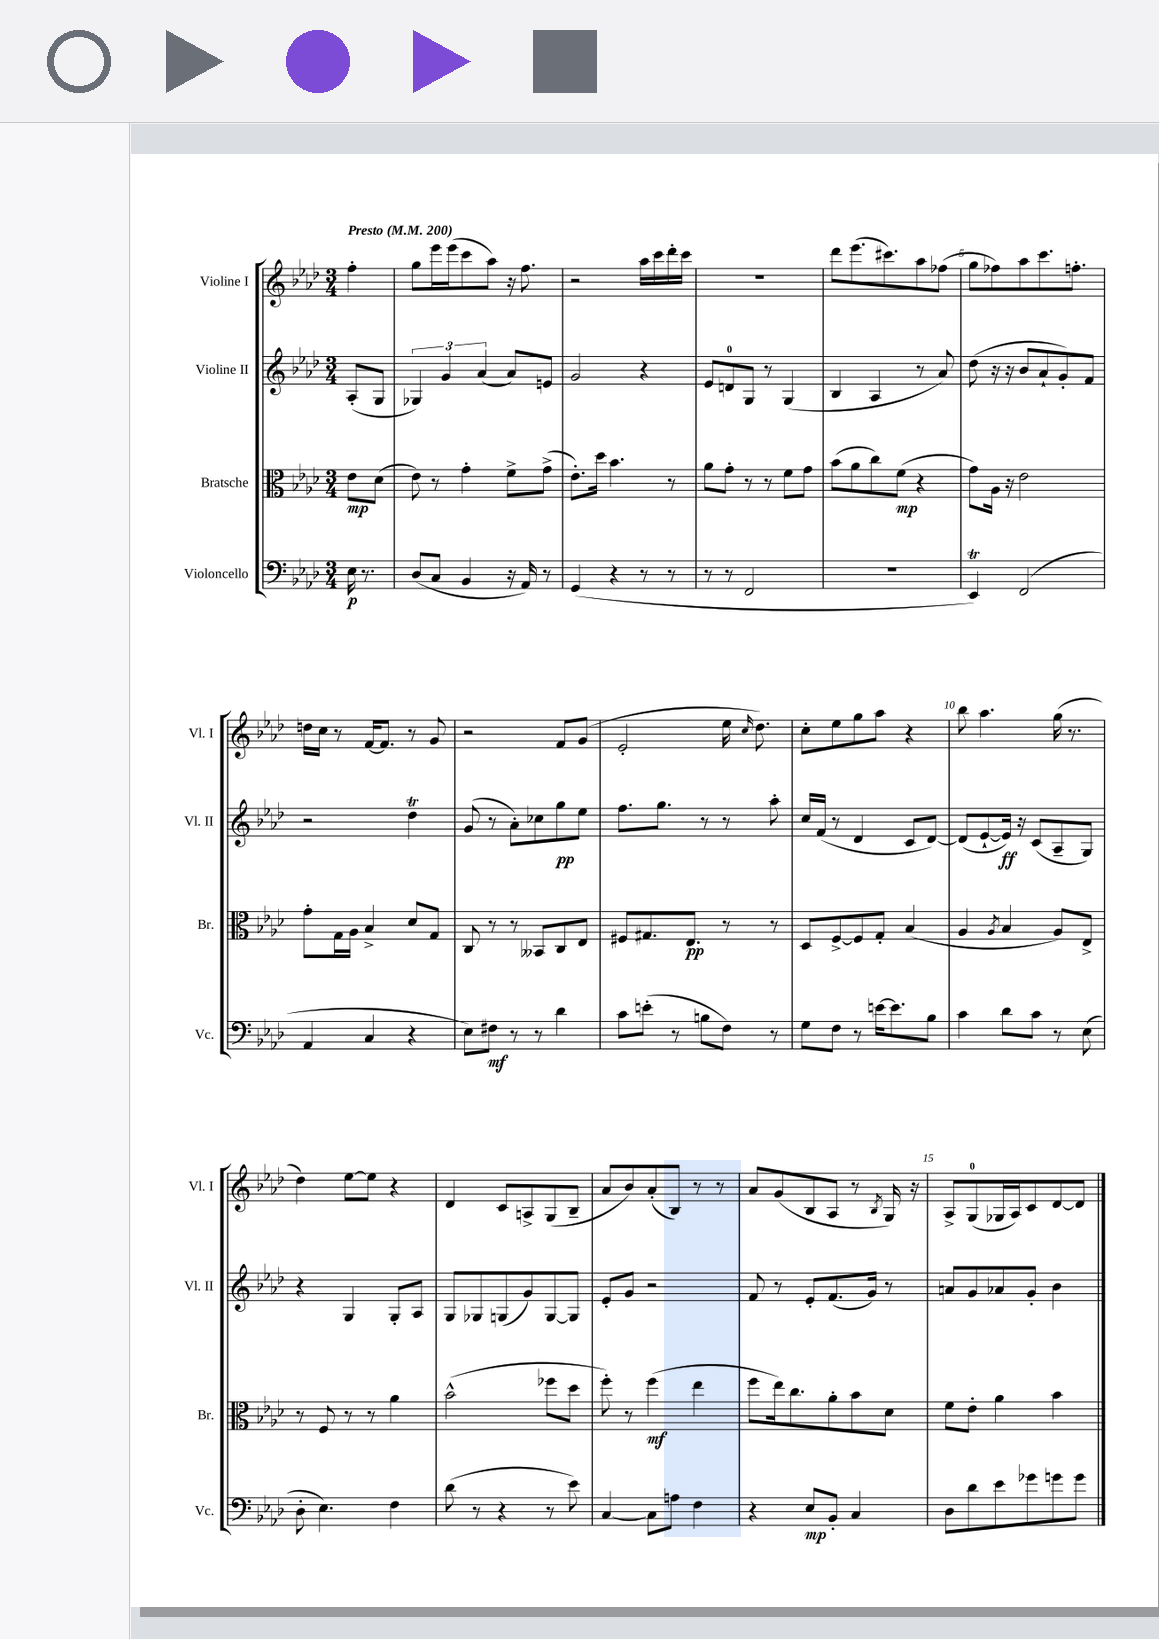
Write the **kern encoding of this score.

**kern	**dynam	**kern	**dynam	**kern	**dynam	**kern
*part4	*part4	*part3	*part3	*part2	*part2	*part1
*staff4	*staff4	*staff3	*staff3	*staff2	*staff2	*staff1
*I"Violoncello	*	*I"Bratsche	*	*I"Violine II	*	*I"Violine I
*I'Vc.	*	*I'Br.	*	*I'Vl. II	*	*I'Vl. I
*clefF4	*	*clefC3	*	*clefG2	*	*clefG2
*k[b-e-a-d-]	*	*k[b-e-a-d-]	*	*k[b-e-a-d-]	*	*k[b-e-a-d-]
*M3/4	*	*M3/4	*	*M3/4	*	*M3/4
*MM200	*	*MM200	*	*MM200	*	*MM200
=	=	=	=	=	=	=
!	!	!	!	!	!	!LO:TX:a:B:t=Presto
16E-\	p	8e-\L	mp	(8A-'/L	.	4ff'\
8.r	.	.	.	.	.	.
.	.	(8d-\J	.	8G/J	.	.
=1	=1	=1	=1	=1	=1	=1
(8D-/L	.	8e-\)	.	6G-X/)	.	8gg\L
8C/J	.	8r	.	.	.	16eee-\L
.	.	.	.	6g/	.	.
.	.	.	.	.	.	(16eee-\J
4BB-/	.	4g'\	.	.	.	8ccc\
.	.	.	.	(6a-/	.	.
.	.	.	.	.	.	8aa-\J)
16r	.	8f^\L	.	8a-/L)	.	16r
16AA-/)	.	.	.	.	.	8.ff\
8r	.	(8g^\J	.	8en/J	.	.
=2	=2	=2	=2	=2	=2	=2
(4GG/	.	8.e-'\L)	.	2g/	.	2r
.	.	16dd-\Jk	.	.	.	.
4r	.	4.b-\	.	.	.	.
8r	.	.	.	4r	.	16aa-\LL
.	.	.	.	.	.	16ccc\
8r	.	8r	.	.	.	16ddd-'\
.	.	.	.	.	.	16ccc\JJ
=3	=3	=3	=3	=3	=3	=3
8r	.	8a-\L	.	8e-/L	.	2.r
8r	.	8g'\J	.	8dn/	.	.
2FF/	.	8r	.	8G/J	.	.
.	.	8r	.	8r	.	.
.	.	8f\L	.	(4G/	.	.
.	.	8g\J	.	.	.	.
=4	=4	=4	=4	=4	=4	=4
2.r	.	(8b-\L	.	4B-/	.	8ddd-\L
.	.	8a-\	.	.	.	(8.eee-\
.	.	8cc\)	.	4A-/	.	.
.	.	.	.	.	.	8.ccc#X\)
.	.	(8f\J	mp	.	.	.
.	.	4r	.	8r	.	8aa-\
.	.	.	.	8a-/)	.	(8ff-X\J
=5	=5	=5	=5	=5	=5	=5
4EE-T/)	.	8g\L)	.	(8dd-\	.	8gg\L
.	.	16A-\Jk	.	16r	.	8ff-X\)
.	.	16r	.	16r	.	.
(2FF/	.	2e-\	.	8b-/L	.	8aa-\
.	.	.	.	8a-`/	.	8.ccc\
.	.	.	.	8g'/)	.	.
.	.	.	.	.	.	8.ffn'\J
.	.	.	.	8f/J	.	.
!!LO:LB:g=z
=6	=6	=6	=6	=6	=6	=6
4AA-/	.	8g'\L	.	2r	.	16ddn\LL
.	.	.	.	.	.	16cc\JJ
.	.	16G\L	.	.	.	8r
.	.	16A-\JJ	.	.	.	.
4C/	.	4B-^/	.	.	.	[16f/KL
.	.	.	.	.	.	8.f/J]
4r	.	8d-/L	.	4dd-T\	.	8r
.	.	8G/J	.	.	.	8g/
=7	=7	=7	=7	=7	=7	=7
8E-\L)	.	8C/	.	(8g/	.	2r
8F#X\J	mf	8r	.	8r	.	.
8r	.	8r	.	8a-'\L)	.	.
8r	.	8BB--X/L	.	8cc-X\	.	.
4d-\	.	8C/	.	8gg\	pp	8f/L
.	.	8E-/J	.	8ee-\J	.	(8g/J
=8	=8	=8	=8	=8	=8	=8
8c\L	.	8F#X/L	.	8.ff\L	.	2e-'/
(8en'\J	.	8.G#X/	.	.	.	.
.	.	.	.	8.gg\J	.	.
8r	.	.	.	.	.	.
.	.	8.E-/J	pp	.	.	.
8Bn\L	.	.	.	8r	.	.
8F\J)	.	8r	.	8r	.	16ee-\
.	.	.	.	.	.	16qqcc/
.	.	.	.	.	.	8.dd-\)
8r	.	8r	.	8aa-'\	.	.
=9	=9	=9	=9	=9	=9	=9
8G\L	.	8D-/L	.	16cc/LL	.	8cc'\L
.	.	.	.	(16f/JJ	.	.
8F\J	.	[8F^/	.	8r	.	8ee-\
8r	.	8F/]	.	4d-/	.	8gg\
[16en\KL	.	8G'/J	.	.	.	8aa-\J
8.e\]	.	.	.	.	.	.
.	.	(4B-/	.	8c/L	.	4r
8B-\J	.	.	.	[8d-/J)	.	.
=10	=10	=10	=10	=10	=10	=10
4c\	.	4A-/	.	(8d-/L]	.	8bb-\
.	.	.	.	[8e-`/	.	4.aa-\
.	.	8qA-/	.	.	.	.
8d-\L	.	4B-/	.	16e-/Jk])	ff	.
.	.	.	.	16r	.	.
8c\J	.	.	.	(8c/L	.	.
8r	.	8A-/L)	.	8A-~/	.	(16gg\
.	.	.	.	.	.	8.r
(8E-\	.	8E-^/J	.	8G/J)	.	.
!!LO:LB:g=z
=11	=11	=11	=11	=11	=11	=11
8D-'\	.	8r	.	4r	.	4dd-\)
4.E-\)	.	8F/	.	.	.	.
.	.	8r	.	4G/	.	[8ee-\L
.	.	8r	.	.	.	8ee-\J]
4F\	.	4a-\	.	8G'/L	.	4r
.	.	.	.	8A-/J	.	.
=12	=12	=12	=12	=12	=12	=12
(8d-\	.	(2b-^^\	.	8G/L	.	4d-/
8r	.	.	.	8G-X/	.	.
4r	.	.	.	(8Gn/	.	8c/L
.	.	.	.	8g/)	.	8An^/
8r	.	8ff-X\L	.	[8G/	.	(8G/
8e-\)	.	8dd-\J	.	8G/J]	.	8B-~/J
=13	=13	=13	=13	=13	=13	=13
[4C/	.	8ff'\)	.	8e-'/L	.	8a-/L
.	.	8r	.	8g/J	.	8b-/)
8C\L]	.	(4ff\	mf	2r	.	(8a-'/
8An\J	.	.	.	.	.	8B-/J)
4F\	.	4ee-\	.	.	.	8r
.	.	.	.	.	.	8r
=14	=14	=14	=14	=14	=14	=14
4r	.	8ff\L	.	8f/	.	8a-/L
.	.	16ee-\k)	.	8r	.	(8g/
.	.	8.cc\	.	.	.	.
8E-/L	mp	.	.	8e-'/L	.	8B-/
8BB-'/J	.	8a-'\	.	(8.f/	.	8A-/J
4C/	.	8b-\	.	.	.	8r
.	.	.	.	16g/Jk)	.	.
.	.	.	.	.	.	8qB-/
.	.	8d-\J	.	8r	.	16G/)
.	.	.	.	.	.	16r
=15	=15	=15	=15	=15	=15	=15
8D-\L	.	8f\L	.	8an/L	.	8A-^/L
8d-\	.	8e-'\J	.	8g/	.	(8G/
8e-\	.	4a-\	.	8a-X/	.	16G-X/L
.	.	.	.	.	.	16A-/J)
8g-X\	.	.	.	8g'/J	.	8c/
8gn\	.	4b-\	.	4b-\	.	[8d-/
8g\J	.	.	.	.	.	8d-/J]
==	==	==	==	==	==	==
*-	*-	*-	*-	*-	*-	*-
